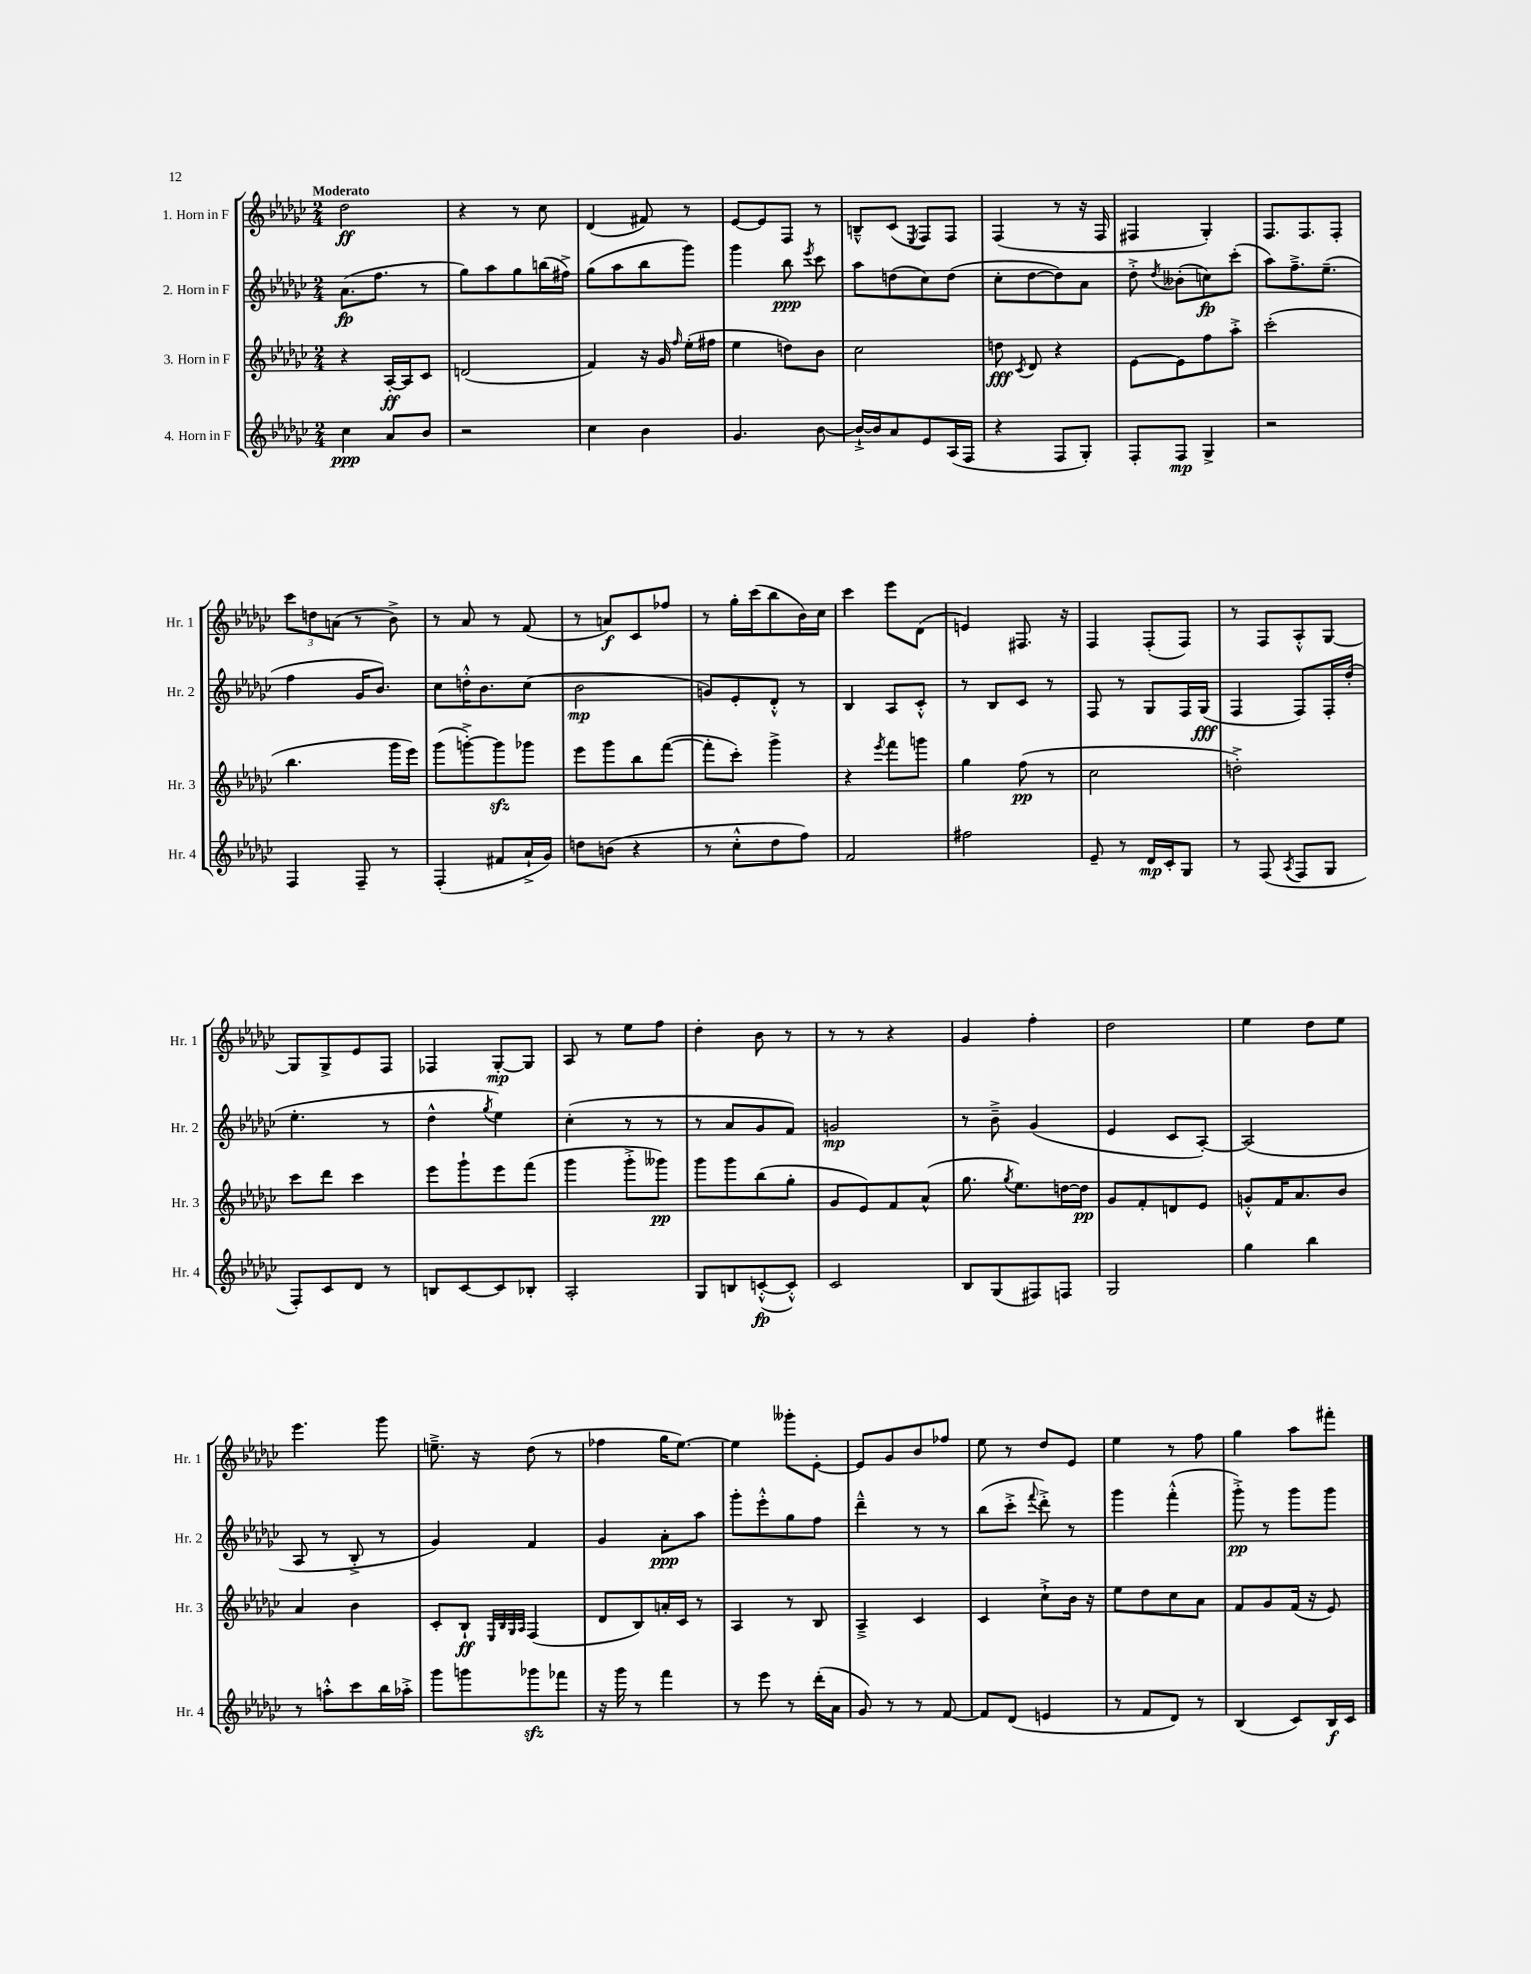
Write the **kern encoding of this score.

**kern	**dynam	**kern	**dynam	**kern	**dynam	**kern	**dynam
*part4	*part4	*part3	*part3	*part2	*part2	*part1	*part1
*staff4	*staff4	*staff3	*staff3	*staff2	*staff2	*staff1	*staff1
*I"4. Horn in F	*	*I"3. Horn in F	*	*I"2. Horn in F	*	*I"1. Horn in F	*
*I'Hr. 4	*	*I'Hr. 3	*	*I'Hr. 2	*	*I'Hr. 1	*
*clefG2	*	*clefG2	*	*clefG2	*	*clefG2	*
*k[b-e-a-d-g-c-]	*	*k[b-e-a-d-g-c-]	*	*k[b-e-a-d-g-c-]	*	*k[b-e-a-d-g-c-]	*
*M2/4	*	*M2/4	*	*M2/4	*	*M2/4	*
=1	=1	=1	=1	=1	=1	=1	=1
!	!	!	!	!	!	!LO:TX:a:B:t=Moderato	!
4cc-\	ppp	4r	.	(8.a-\L	fp	2dd-\	ff
.	.	.	.	8.ff\J	.	.	.
8a-/L	.	[16A-'/LL	ff	.	.	.	.
.	.	16A-/J]	.	.	.	.	.
8b-/J	.	8c-/J	.	8r	.	.	.
=2	=2	=2	=2	=2	=2	=2	=2
2r	.	(2dn/	.	8gg-\L)	.	4r	.
.	.	.	.	8aa-\	.	.	.
.	.	.	.	8gg-\	.	8r	.
.	.	.	.	(16bbn\L	.	8cc-\	.
.	.	.	.	16ff#X^\JJ)	.	.	.
=3	=3	=3	=3	=3	=3	=3	=3
4cc-\	.	4f/)	.	(8gg-\L	.	(4d-/	.
.	.	.	.	8aa-\	.	.	.
4b-\	.	16r	.	8bb-\	.	8f#X/)	.
.	.	16g-/	.	.	.	.	.
.	.	16qqff/	.	.	.	.	.
.	.	(16ee-'\LL	.	8ggg-\J)	.	8r	.
.	.	16ff#X\JJ	.	.	.	.	.
=4	=4	=4	=4	=4	=4	=4	=4
4.g-/	.	4ee-\	.	4ggg-\	.	[8e-/L	.
.	.	.	.	.	.	8e-/]	.
.	.	8ddn\L)	.	8bb-\	ppp	8F/J	.
.	.	.	.	8qeee-/	.	.	.
[8b-\	.	8b-\J	.	8ccc-\	.	8r	.
=5	=5	=5	=5	=5	=5	=5	=5
16b-`^/LL_	.	2cc-\	.	8aa-\L	.	8Bn~^^/L	.
16b-/J]	.	.	.	.	.	.	.
8a-/	.	.	.	(8ddn\	.	(8c-/J	.
.	.	.	.	.	.	8qE-/	.
8e-/	.	.	.	8cc-\)	.	8F/L)	.
(16A-/L	.	.	.	(8dd\J	.	8F/J	.
16F/JJ	.	.	.	.	.	.	.
=6	=6	=6	=6	=6	=6	=6	=6
4r	.	8ddn\	fff	8cc-'\L	.	(4F/	.
.	.	8qc-/	.	.	.	.	.
.	.	8d-/	.	[8dd-\	.	.	.
8F/L	.	4r	.	8dd-\])	.	8r	.
8G-'/J)	.	.	.	8a-\J	.	16r	.
.	.	.	.	.	.	16F/	.
=7	=7	=7	=7	=7	=7	=7	=7
8F'/L	.	[8e-\L	.	8dd-'^\	.	4F#X/	.
.	.	.	.	8qdd-/	.	.	.
8F/J	mp	8e-\]	.	(8b--X'\L	.	.	.
4G-^/	.	8ff\	.	8ccn\)	fp	4G-'/)	.
.	.	8aa-'^\J	.	(8ccc-'\J	.	.	.
=8	=8	=8	=8	=8	=8	=8	=8
2r	.	(2ccc-'\	.	8aa-\L)	.	8.F/L	.
.	.	.	.	8.ff~^\	.	.	.
.	.	.	.	.	.	8.F/	.
.	.	.	.	(8.ee-~\J	.	.	.
.	.	.	.	.	.	8F'/J	.
!!LO:LB:g=z
=9	=9	=9	=9	=9	=9	=9	=9
4F/	.	4.bb-\	.	4ff\	.	12ccc-\L	.
.	.	.	.	.	.	12ddn\	.
.	.	.	.	.	.	(12an\J	.
8F~/	.	.	.	16g-/KL	.	8r	.
.	.	.	.	8.b-/J)	.	.	.
8r	.	16ggg-\LL	.	.	.	8b-^\)	.
.	.	16eee-\JJ)	.	.	.	.	.
=10	=10	=10	=10	=10	=10	=10	=10
(4F'/	.	(8ggg-\L	.	8cc-\L	.	8r	.
.	.	[8gggn'^\)	.	16ddn'^^\K	.	8a-/	.
.	.	.	.	8.b-\	.	.	.
8f#X/L	.	8gggzz\]	.	.	.	8r	.
16a-`^/L	.	8ggg-X\J	.	(8cc-\J	.	(8f/	.
16g-/JJ)	.	.	.	.	.	.	.
=11	=11	=11	=11	=11	=11	=11	=11
8ddn\L	.	8eee-\L	.	2b-\	mp	8r	.
(8bn\J	.	8ggg-\	.	.	.	8an/L)	f
4r	.	8bb-\	.	.	.	8c-/	.
.	.	([8fff\J	.	.	.	8ff-X/J	.
=12	=12	=12	=12	=12	=12	=12	=12
8r	.	8fff'\L]	.	8gn/L)	.	8r	.
8cc-'^^\L	.	8ccc-'\J)	.	8e-'/	.	16gg-'\LL	.
.	.	.	.	.	.	(16ccc-\J	.
8dd-\	.	4ggg-^\	.	8d-'^^/J	.	8bb-\	.
8ff\J)	.	.	.	8r	.	16b-\L)	.
.	.	.	.	.	.	16cc-\JJ	.
=13	=13	=13	=13	=13	=13	=13	=13
2f/	.	4r	.	4B-/	.	4ccc-\	.
.	.	8qeee-/	.	.	.	.	.
.	.	8fff\L	.	8A-/L	.	8eee-\L	.
.	.	8gggn\J	.	8c-'^^/J	.	(8d-\J	.
=14	=14	=14	=14	=14	=14	=14	=14
2ff#X\	.	4gg-\	.	8r	.	4en/)	.
.	.	.	.	8B-/L	.	.	.
.	.	(8ff\	pp	8c-/J	.	8.F#X/	.
.	.	8r	.	8r	.	.	.
.	.	.	.	.	.	16r	.
=15	=15	=15	=15	=15	=15	=15	=15
8e-~/	.	2cc-\	.	8F/	.	4F/	.
8r	.	.	.	8r	.	.	.
16d-/LL	mp	.	.	8G-/L	.	(8F'/L	.
16c-'/J	.	.	.	.	.	.	.
8G-/J	.	.	.	16F/L	.	8F/J)	.
.	.	.	.	(16G-/JJ	fff	.	.
=16	=16	=16	=16	=16	=16	=16	=16
8r	.	2ddn'^\)	.	4F/	.	8r	.
(8F/	.	.	.	.	.	8F/L	.
8qA-/	.	.	.	.	.	.	.
8F/L	.	.	.	8F/L)	.	8A-'^^/	.
8G-/J	.	.	.	16F'/L	.	[8G-/J	.
.	.	.	.	(16dd-'/JJ	.	.	.
!!LO:LB:g=z
=17	=17	=17	=17	=17	=17	=17	=17
8F'/L)	.	8ccc-\L	.	4.ee-'\	.	8G-/L]	.
8c-/	.	8ddd-\J	.	.	.	8G-^/	.
8d-/J	.	4ccc-\	.	.	.	8e-/	.
8r	.	.	.	8r	.	8F/J	.
=18	=18	=18	=18	=18	=18	=18	=18
8Bn/L	.	8eee-\L	.	4dd-^^\	.	4F-X/	.
[8c-/	.	8ggg-`\	.	.	.	.	.
.	.	.	.	8qgg-/	.	.	.
8c-/]	.	8eee-\	.	4ee-\)	.	[8G-'/L	mp
8B-X'/J	.	(8fff\J	.	.	.	8G-/J]	.
=19	=19	=19	=19	=19	=19	=19	=19
2A-'/	.	4ggg-\	.	(4cc-'\	.	8A-/	.
.	.	.	.	.	.	8r	.
.	.	8ggg-'^\L	.	8r	.	8ee-\L	.
.	.	8ggg--X\J)	pp	8r	.	8ff\J	.
=20	=20	=20	=20	=20	=20	=20	=20
8G-/L	.	8ggg-\L	.	8r	.	4dd-'\	.
8Bn/	.	8ggg-\	.	8a-/L	.	.	.
([8cn'^^/	fp	(8bb-\	.	8g-/	.	8b-\	.
8c'^^/J])	.	8gg-'\J	.	8f/J)	.	8r	.
=21	=21	=21	=21	=21	=21	=21	=21
2c-/	.	8g-/L	.	2gn/	mp	8r	.
.	.	8e-/)	.	.	.	8r	.
.	.	8f/	.	.	.	4r	.
.	.	(8a-^^/J	.	.	.	.	.
=22	=22	=22	=22	=22	=22	=22	=22
8B-/L	.	8.gg-\	.	8r	.	4g-/	.
(8G-/	.	.	.	8b-~^\	.	.	.
.	.	8qgg-/	.	.	.	.	.
.	.	8.ee-\L)	.	.	.	.	.
8F#X/)	.	.	.	(4g-/	.	4ff'\	.
8Fn/J	.	[16ddn\L	.	.	.	.	.
.	.	16dd\JJ]	pp	.	.	.	.
=23	=23	=23	=23	=23	=23	=23	=23
2G-/	.	8g-/L	.	4e-/	.	2dd-\	.
.	.	8f'/	.	.	.	.	.
.	.	8dn/	.	8c-/L	.	.	.
.	.	8e-/J	.	[8A-'/J)	.	.	.
=24	=24	=24	=24	=24	=24	=24	=24
4gg-\	.	8gn'^^/L	.	(2A-/]	.	4ee-\	.
.	.	16f/K	.	.	.	.	.
.	.	8.a-/	.	.	.	.	.
4bb-\	.	.	.	.	.	8dd-\L	.
.	.	8b-/J	.	.	.	8ee-\J	.
!!LO:LB:g=z
=25	=25	=25	=25	=25	=25	=25	=25
8r	.	4a-/	.	8A-/	.	4.eee-\	.
8aan'^^\L	.	.	.	8r	.	.	.
8ccc-\	.	4b-\	.	8B-'^/	.	.	.
16bb-\L	.	.	.	8r	.	8ggg-\	.
16aa-X'^\JJ	.	.	.	.	.	.	.
=26	=26	=26	=26	=26	=26	=26	=26
8ggg-\L	.	8c-'/L	.	4g-/)	.	8.een~^\	.
8gggn\	.	8B-`/J	ff	.	.	.	.
.	.	.	.	.	.	16r	.
.	.	32qqE-/LLL	.	.	.	.	.
.	.	32qqB-/	.	.	.	.	.
.	.	32qqG-/	.	.	.	.	.
.	.	32qqA-/JJJ	.	.	.	.	.
8ggg-Xzz\	.	(4F/	.	4f/	.	(8dd-\	.
8fff-X\J	.	.	.	.	.	8r	.
=27	=27	=27	=27	=27	=27	=27	=27
16r	.	8d-/L	.	4g-/	.	4ff-X\	.
16ggg-\	.	.	.	.	.	.	.
8r	.	8B-/)	.	.	.	.	.
4fff\	.	16an'/L	.	8a-'\L	ppp	16gg-\KL	.
.	.	16c-/JJ	.	.	.	[8.ee-\J)	.
.	.	8r	.	8aa-\J	.	.	.
=28	=28	=28	=28	=28	=28	=28	=28
8r	.	4A-/	.	8ggg-'\L	.	4ee-\]	.
8eee-\	.	.	.	8eee-'^^\	.	.	.
8r	.	8r	.	8gg-\	.	8ggg--X'\L	.
(16ddd-'\LL	.	8B-/	.	8ff\J	.	[8e-'\J	.
16a-\JJ	.	.	.	.	.	.	.
=29	=29	=29	=29	=29	=29	=29	=29
8g-/)	.	4A-~^/	.	4ddd-~^^\	.	8e-/L]	.
8r	.	.	.	.	.	8g-/	.
8r	.	4c-/	.	8r	.	8b-/	.
[8f/	.	.	.	8r	.	8ff-X/J	.
=30	=30	=30	=30	=30	=30	=30	=30
8f/L]	.	4c-/	.	(8bb-\L	.	8ee-\	.
(8d-/J	.	.	.	8ccc-'^\J	.	8r	.
.	.	.	.	8qqfff/	.	.	.
4en/	.	8cc-`^\L	.	8ddd-'^\)	.	8dd-/L	.
.	.	16b-\Jk	.	8r	.	8e-/J	.
.	.	16r	.	.	.	.	.
=31	=31	=31	=31	=31	=31	=31	=31
8r	.	8ee-\L	.	4ggg-\	.	4ee-\	.
8f/L	.	8dd-\	.	.	.	.	.
8d-/J)	.	8cc-\	.	(4fff'^^\	.	8r	.
8r	.	8a-\J	.	.	.	8ff\	.
=32	=32	=32	=32	=32	=32	=32	=32
(4B-/	.	8f/L	.	8ggg-'^\)	pp	4gg-\	.
.	.	8g-/	.	8r	.	.	.
8c-/L)	.	(16f/Jk	.	8ggg-\L	.	8aa-\L	.
.	.	16r	.	.	.	.	.
16B-/L	f	8e-/)	.	8ggg-\J	.	8fff#X'\J	.
16c-/JJ	.	.	.	.	.	.	.
==	==	==	==	==	==	==	==
*-	*-	*-	*-	*-	*-	*-	*-
